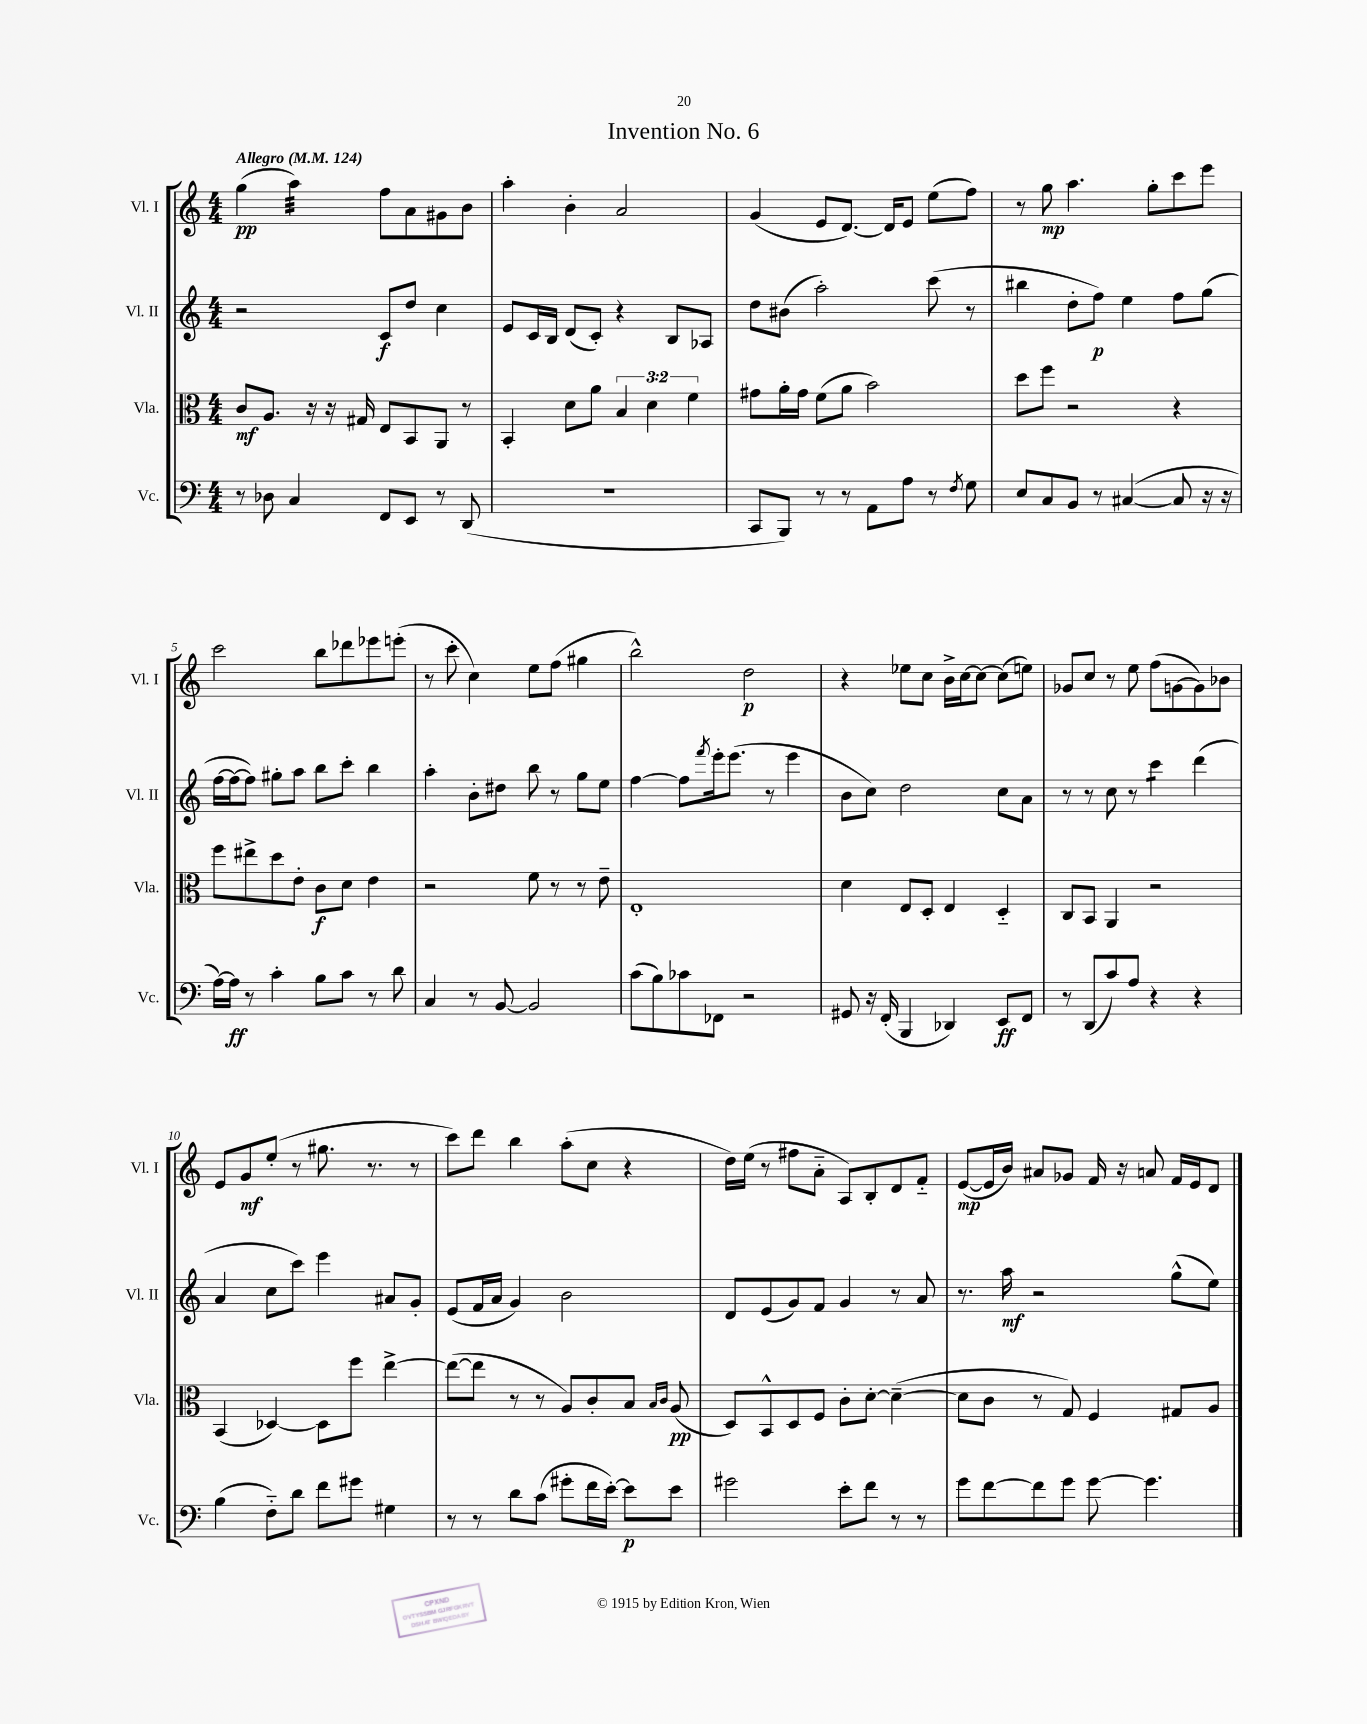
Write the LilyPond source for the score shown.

\header { title = "Invention No. 6" }
<<
\new StaffGroup <<
\new Staff = "s0" \with { instrumentName = "Vl. I" shortInstrumentName = "Vl. I" } {
    \clef treble \key c \major \numericTimeSignature \time 4/4 \tempo "Allegro" 4 = 124
    g''4\pp( a''4:32) f''8 a'8 gis'8 b'8 |
    a''4-. b'4-. a'2 |
    g'4( e'8 d'8.~) d'16 e'8 e''8( f''8) |
    r8 g''8\mp a''4. g''8-. c'''8 e'''8 |
    c'''2 b''8 des'''8 ees'''8 e'''8-.( |
    r8 c'''8-. c''4) e''8 f''8( gis''4 |
    b''2-^) d''2\p |
    r4 ees''8 c''8 b'16-> c''16~ c''8~ c''8( e''8) |
    ges'8 c''8 r8 e''8 f''8( g'8~ g'8) bes'8 |
    e'8 g'8\mf e''8-.( r8 gis''8. r8. r8 |
    c'''8) d'''8 b''4 a''8-.( c''8 r4 |
    d''16) e''16( r8 fis''8 a'8-_ a8) b8-. d'8 f'8-_ |
    e'8~\mp( e'16 b'16) ais'8 ges'8 f'16 r16 a'8 f'16 e'16 d'8 \bar "|." |
}
\new Staff = "s1" \with { instrumentName = "Vl. II" shortInstrumentName = "Vl. II" } {
    \clef treble \key c \major \numericTimeSignature \time 4/4
    r2 c'8\f d''8 c''4 |
    e'8 c'16 b16 d'8( c'8-.) r4 b8 aes8 |
    d''8 bis'8( a''2-.) c'''8( r8 |
    bis''4 d''8-. f''8\p) e''4 f''8 g''8( |
    f''16~ f''16~ f''8) gis''8-. a''8 b''8 c'''8-. b''4 |
    a''4-. b'8-. dis''8 b''8 r8 g''8 e''8 |
    f''4~ f''8 \acciaccatura { f'''8 } e'''16-. e'''8.( r8 e'''4 |
    b'8 c''8) d''2 c''8 a'8 |
    r8 r8 c''8 r8 c'''4:8 d'''4( |
    a'4 c''8 c'''8) e'''4 ais'8 g'8-. |
    e'8( f'16 a'16 g'4) b'2 |
    d'8 e'8( g'8) f'8 g'4 r8 a'8 |
    r8. a''16\mf r2 g''8-^( e''8) \bar "|." |
}
\new Staff = "s2" \with { instrumentName = "Vla." shortInstrumentName = "Vla." } {
    \clef alto \key c \major \numericTimeSignature \time 4/4 \override Staff.TupletNumber.text = #tuplet-number::calc-fraction-text
    c'8\mf a8. r16 r16 gis16 e8 b,8 a,8 r8 |
    b,4-. d'8 a'8 \tuplet 3/2 { b4 d'4 f'4 } |
    gis'8 a'16-. gis'16 f'8( a'8 b'2) |
    d''8 f''8 r2 r4 |
    f''8 eis''8-> d''8 e'8-. c'8\f d'8 e'4 |
    r2 f'8 r8 r8 e'8-- |
    e1-. |
    d'4 e8 d8-. e4 d4-_ |
    c8 b,8 a,4 r2 |
    b,4( des4~) des8 f''8 e''4~-> |
    e''8~( e''8 r8 r8 a8) c'8-. b8 \grace { b16 c'16 } a8\pp( |
    d8) b,8-^ d8 f8 c'8-. d'8~-. d'4~--( |
    d'8 c'8 r8 g8) f4 gis8 a8 \bar "|." |
}
\new Staff = "s3" \with { instrumentName = "Vc." shortInstrumentName = "Vc." } {
    \clef bass \key c \major \numericTimeSignature \time 4/4
    r8 des8 c4 f,8 e,8 r8 d,8( |
    R1 |
    c,8 b,,8) r8 r8 a,8 a8 r8 \acciaccatura { f8 } g8 |
    e8 c8 b,8 r8 cis4~( cis8 r16 r16 |
    a16~) a16\ff r8 c'4-. b8 c'8 r8 d'8 |
    c4 r8 b,8~ b,2 |
    c'8( b8) ces'8 fes,8 r2 |
    gis,8 r16 f,16-.( b,,4 des,4) e,8\ff f,8 |
    r8 d,8( c'8) a8 r4 r4 |
    b4( f8-_) d'8 f'8 gis'8 gis4 |
    r8 r8 d'8 c'8( gis'8-. f'16 e'16~-.) e'8\p e'8 |
    gis'2 e'8-. f'8 r8 r8 |
    g'8 f'8~ f'8 g'8 g'8~ g'4. \bar "|." |
}
>>
>>
